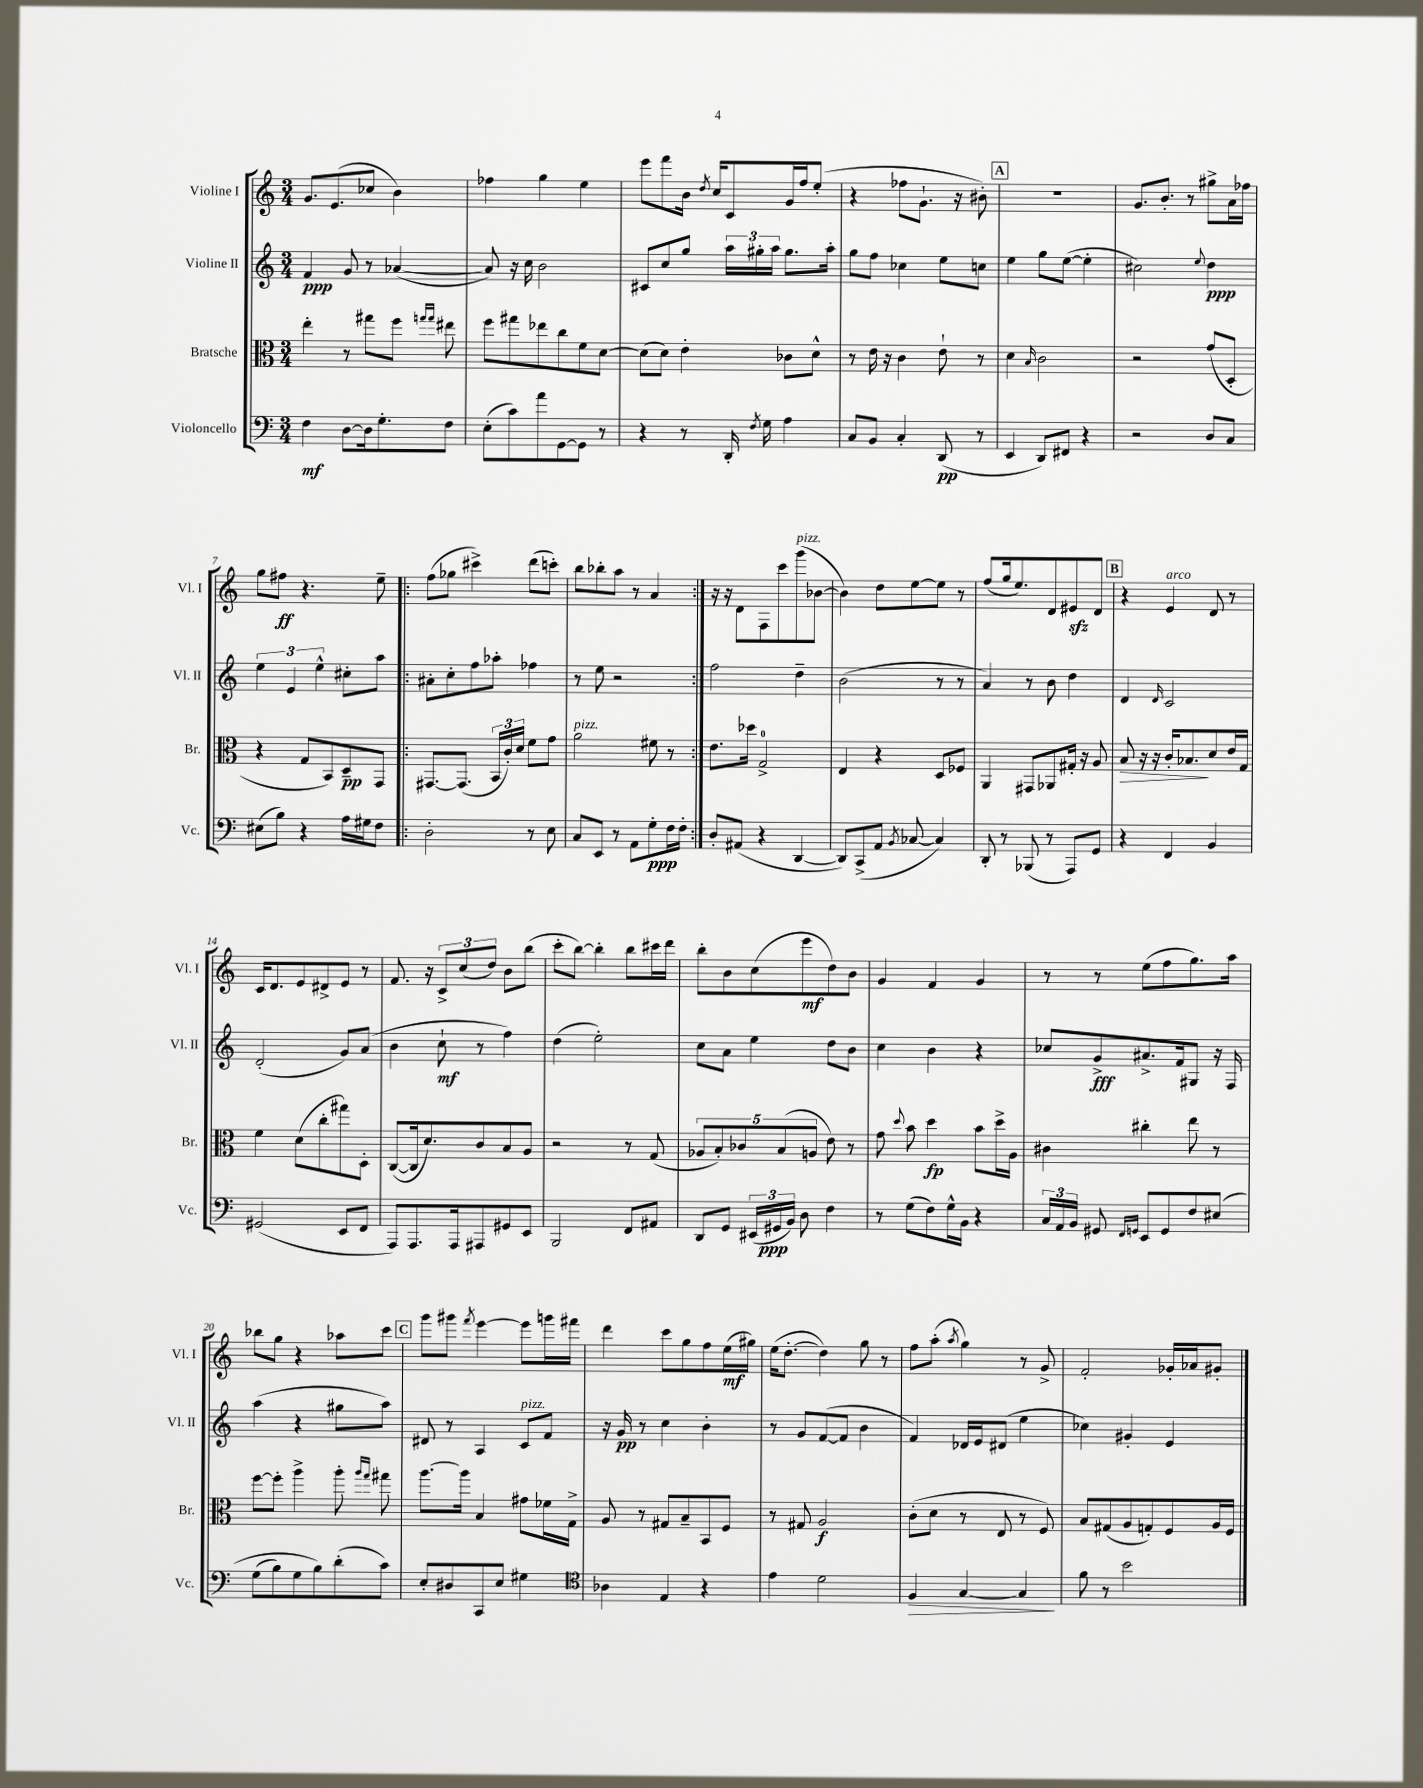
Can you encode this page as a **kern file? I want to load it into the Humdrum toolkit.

**kern	**dynam	**kern	**dynam	**kern	**dynam	**kern	**dynam
*part4	*part4	*part3	*part3	*part2	*part2	*part1	*part1
*staff4	*staff4	*staff3	*staff3	*staff2	*staff2	*staff1	*staff1
*I"Violoncello	*	*I"Bratsche	*	*I"Violine II	*	*I"Violine I	*
*I'Vc.	*	*I'Br.	*	*I'Vl. II	*	*I'Vl. I	*
*clefF4	*	*clefC3	*	*clefG2	*	*clefG2	*
*k[]	*	*k[]	*	*k[]	*	*k[]	*
*M3/4	*	*M3/4	*	*M3/4	*	*M3/4	*
=1	=1	=1	=1	=1	=1	=1	=1
4F\	mf	4ee'\	.	4f/	ppp	8.g/L	.
.	.	.	.	.	.	(8.e/	.
[8D\L	.	8r	.	8g/	.	.	.
16D\k]	.	8gg#X\L	.	8r	.	8cc-X/J	.
8.G'\	.	.	.	.	.	.	.
.	.	8ff\J	.	([4a-X/	.	4b\)	.
.	.	16qqggn/LL	.	.	.	.	.
.	.	16qqgg/JJ	.	.	.	.	.
8F\J	.	8ee#X\	.	.	.	.	.
=2	=2	=2	=2	=2	=2	=2	=2
(8E'\L	.	8ff\L	.	8a-/])	.	4ff-X\	.
8c\)	.	8gg#X\	.	16r	.	.	.
.	.	.	.	16cc\	.	.	.
8a\	.	8ee-X\	.	2b\	.	4gg\	.
[8GG\	.	8cc\	.	.	.	.	.
8GG\J]	.	8f\	.	.	.	4ee\	.
8r	.	[8d\J	.	.	.	.	.
=3	=3	=3	=3	=3	=3	=3	=3
4r	.	(8d\L]	.	8c#X/L	.	8eee\L	.
.	.	8d\J)	.	8cc/	.	8fff\	.
8r	.	4e'\	.	8gg/J	.	16b\Jk	.
.	.	.	.	.	.	8qdd/	.
.	.	.	.	.	.	16cc/KL	.
16DD'/	.	.	.	24aa\LL	.	8c/	.
.	.	.	.	24gg#X'\	.	.	.
8qF/	.	.	.	.	.	.	.
16G\	.	.	.	.	.	.	.
.	.	.	.	24aa\JJ	.	.	.
4A\	.	8c-X\L	.	8.gg#\L	.	16g/L	.
.	.	.	.	.	.	16ff/J	.
.	.	8d^^\J	.	.	.	(8ee'/J	.
.	.	.	.	16aa'\Jk	.	.	.
=4	=4	=4	=4	=4	=4	=4	=4
8C/L	.	8r	.	8gg\L	.	4r	.
8BB/J	.	16e\	.	8ff\J	.	.	.
.	.	16r	.	.	.	.	.
4C'/	.	4c\	.	4cc-X\	.	8ff-X\L	.
.	.	.	.	.	.	8.g`\J	.
(8DD/	pp	8e`\	.	8ee\L	.	.	.
.	.	.	.	.	.	16r	.
8r	.	8r	.	8ccn\J	.	8b#X'\)	.
!!LO:REH:place=s1:t=A
=5	=5	=5	=5	=5	=5	=5	=5
4EE/	.	4d\	.	4ee\	.	2.r	.
.	.	16qqB/	.	.	.	.	.
8DD/L)	.	2c\	.	8gg\L	.	.	.
8FF#X/J	.	.	.	([8ee\J	.	.	.
4r	.	.	.	4ee'\]	.	.	.
=6	=6	=6	=6	=6	=6	=6	=6
2r	.	2r	.	2cc#X\)	.	8.g/L	.
.	.	.	.	.	.	8.b'/J	.
.	.	.	.	.	.	8r	.
.	.	.	.	8qqee/	.	.	.
8D/L	.	(8g/L	.	4dd\	ppp	8gg#X^\L	.
8C/J	.	8D'/J	.	.	.	16a\L	.
.	.	.	.	.	.	16ff-X\JJ	.
!!LO:LB:g=z
=7	=7	=7	=7	=7	=7	=7	=7
(8E#X\L	.	4r	.	6ee\	.	8gg\L	.
8B\J)	.	.	.	.	.	8ff#X\J	ff
.	.	.	.	6e/	.	.	.
4r	.	8G/L	.	.	.	4.r	.
.	.	.	.	6ee^^\	.	.	.
.	.	8BB/)	.	.	.	.	.
16A\LL	.	8D~/	pp	8cc#X'\L	.	.	.
16G#X\J	.	.	.	.	.	.	.
8F\J	.	8GG/J	.	8aa\J	.	8ee~\	.
=8!|:	=8!|:	=8!|:	=8!|:	=8!|:	=8!|:	=8!|:	=8!|:
2D'\	.	[8.GG#X/L	.	8a#X'\L	.	(8ff\L	.
.	.	.	.	8cc'\	.	8gg-X\J	.
.	.	(8.GG#/J]	.	.	.	.	.
.	.	.	.	8ff\	.	4ccc#X^\)	.
.	.	24BB/LL	.	8aa-X'\J	.	.	.
.	.	24c'/)	.	.	.	.	.
.	.	24d/JJ	.	.	.	.	.
8r	.	8f\L	.	4ff-X\	.	(8ddd\L	.
8E\	.	8g\J	.	.	.	8cccn'\J)	.
=9	=9	=9	=9	=9	=9	=9	=9
!	!	!LO:TX:a:i:t=pizz.	!	!	!	!	!
8C/L	.	2a\	.	8r	.	8bb\L	.
8EE/J	.	.	.	8ee\	.	8bb-X'\	.
8r	.	.	.	2r	.	8aa\J	.
8AA\L	.	.	.	.	.	8r	.
8G'\	ppp	8f#X\	.	.	.	4a/	.
16F\L	.	8r	.	.	.	.	.
16F'\JJ	.	.	.	.	.	.	.
=10:|!	=10:|!	=10:|!	=10:|!	=10:|!	=10:|!	=10:|!	=10:|!
8D'/L	.	8.e\L	.	2ff\	.	16r	.
.	.	.	.	.	.	16r	.
(8AA#X/J	.	.	.	.	.	8d\L	.
.	.	16dd-X\Jk	.	.	.	.	.
4r	.	2G^/	.	.	.	8F\	.
.	.	.	.	.	.	8ccc\	.
!	!	!	!	!	!	!LO:TX:a:i:t=pizz.	!
[4DD/	.	.	.	4dd~\	.	(8ggg\	.
.	.	.	.	.	.	[8b-X\J	.
=11	=11	=11	=11	=11	=11	=11	=11
8DD/L])	.	4E/	.	(2b\	.	4b-\])	.
(8CC^/	.	.	.	.	.	.	.
8AA/J	.	4r	.	.	.	8dd\L	.
8qBB/	.	.	.	.	.	.	.
[8C-X/	.	.	.	.	.	[8ee\	.
4C-/])	.	8D/L	.	8r	.	8ee\J]	.
.	.	8F-X/J	.	8r	.	8r	.
=12	=12	=12	=12	=12	=12	=12	=12
8DD'/	.	4AA/	.	4a/)	.	(8ff/L	.
8r	.	.	.	.	.	16gg/k	.
.	.	.	.	.	.	8.ee/)	.
(8BBB-X/	.	8GG#X/L	.	8r	.	.	.
8r	.	8AA-X/	.	8b\	.	8d/	.
8AAA/L)	.	16G#X'/Jk	.	4dd\	.	8e#Xzz/	.
.	.	16r	.	.	.	.	.
8GG/J	.	8A/	.	.	.	8d/J	.
!!LO:REH:place=s1:t=B
=13	=13	=13	=13	=13	=13	=13	=13
!	!	!	!LO:HP:b	!	!	!	!
4r	.	8B/	>	4d/	.	4r	.
.	.	16r	.	.	.	.	.
.	.	16r	.	.	.	.	.
.	.	.	.	16qqd/	.	.	.
!	!	!	!	!	!	!LO:TX:a:i:t=arco	!
4FF/	.	16c'/KL	.	2c/	.	4e/	.
.	.	8.B-X/	.	.	.	.	.
4BB/	.	8d/	]	.	.	8d/	.
.	.	16e/L	.	.	.	8r	.
.	.	16G/JJ	.	.	.	.	.
!!LO:LB:g=z
=14	=14	=14	=14	=14	=14	=14	=14
(2GG#X/	.	4f\	.	(2d'/	.	16c/KL	.
.	.	.	.	.	.	8.d/	.
.	.	(8d\L	.	.	.	8e/	.
.	.	8cc'\	.	.	.	8d#X^/	.
8EE/L	.	8gg#X\)	.	8g/L)	.	8e/J	.
8FF/J	.	8D'\J	.	(8a/J	.	8r	.
=15	=15	=15	=15	=15	=15	=15	=15
8AAA/L)	.	([8C/L	.	4b\	.	8.f/	.
8.AAA/	.	16C/k]	.	.	.	.	.
.	.	8.d/)	.	.	.	16r	.
.	.	.	.	8cc`\	mf	12c^/L	.
16AAA/k	.	.	.	.	.	.	.
.	.	.	.	.	.	(12cc/	.
8AAA#X/	.	8c/	.	8r	.	.	.
.	.	.	.	.	.	12dd/J)	.
8GG#X/	.	8B/	.	4ff\)	.	8b\L	.
8EE/J	.	8A/J	.	.	.	(8bb\J	.
=16	=16	=16	=16	=16	=16	=16	=16
2BBB/	.	2r	.	(4dd\	.	8ccc'\L	.
.	.	.	.	.	.	[8bb\J)	.
.	.	.	.	2ee'\)	.	4bb'\]	.
8FF/L	.	8r	.	.	.	8bb\L	.
8AA#X/J	.	(8G/	.	.	.	16ccc#X\L	.
.	.	.	.	.	.	16ddd\JJ	.
=17	=17	=17	=17	=17	=17	=17	=17
8DD/L	.	10A-X/L	.	8cc\L	.	8bb'\L	.
.	.	10B'/)	.	.	.	.	.
8GG/J	.	.	.	8a\J	.	8b\	.
.	.	10c-X/	.	.	.	.	.
(24EE#X/LL	.	.	.	4ee\	.	(8cc\	.
24GG#X/	ppp	.	.	.	.	.	.
.	.	(10B/	.	.	.	.	.
24BB/JJ)	.	.	.	.	.	.	.
8D\	.	.	.	.	.	8eee\	mf
.	.	10An/J	.	.	.	.	.
4F\	.	8e\)	.	8dd\L	.	8dd\)	.
.	.	8r	.	8b\J	.	8b\J	.
=18	=18	=18	=18	=18	=18	=18	=18
8r	.	8g\	.	4cc\	.	4g/	.
.	.	8qqdd/	.	.	.	.	.
(8G\L	.	8b\	.	.	.	.	.
8F\)	.	4dd\	fp	4b\	.	4f/	.
16G^^\L	.	.	.	.	.	.	.
16BB\JJ	.	.	.	.	.	.	.
4r	.	8b\L	.	4r	.	4g/	.
.	.	16dd^\L	.	.	.	.	.
.	.	16A\JJ	.	.	.	.	.
=19	=19	=19	=19	=19	=19	=19	=19
24C/LL	.	4c#X\	.	8cc-X/L	.	8r	.
24AA/	.	.	.	.	.	.	.
24BB/JJ	.	.	.	.	.	.	.
8GG#X/	.	.	.	8g^/	fff	8r	.
16qqFF/LL	.	.	.	.	.	.	.
16qqGGn/JJ	.	.	.	.	.	.	.
8EE/L	.	4cc#X'\	.	8.a#X^/	.	(8ee\L	.
8GG/	.	.	.	.	.	8ff\	.
.	.	.	.	16f/k	.	.	.
8F/	.	8ee\	.	8G#X/J	.	8.gg\)	.
(8E#X/J	.	8r	.	16r	.	.	.
.	.	.	.	16F/	.	16aa\Jk	.
!!LO:LB:g=z
=20	=20	=20	=20	=20	=20	=20	=20
(8G\L	.	[8ff\L	.	(4aa\	.	8bb-X\L	.
8B\)	.	8ff'\J]	.	.	.	8gg\J	.
8G\	.	4aa^\	.	4r	.	4r	.
8B\)	.	.	.	.	.	.	.
(8d'\	.	8aa'\	.	8gg#X\L	.	8aa-X\L	.
.	.	16qqaa/LL	.	.	.	.	.
.	.	16qqgg/JJ	.	.	.	.	.
8c\J)	.	8gg#X\	.	8aa\J)	.	8ccc\J	.
!!LO:REH:place=s1:t=C
=21	=21	=21	=21	=21	=21	=21	=21
8E'/L	.	[8.aa\L	.	8d#X/	.	8ggg\L	.
8D#X/	.	.	.	8r	.	8ggg#X\J	.
.	.	16aa\Jk]	.	.	.	.	.
.	.	.	.	.	.	8qfff/	.
8CC/	.	4B/	.	4A/	.	[4eee\	.
8E/J	.	.	.	.	.	.	.
!	!	!	!	!LO:TX:a:i:t=pizz.	!	!	!
4G#X\	.	8g#X\L	.	8c/L	.	8eee\L]	.
.	.	16f-X\L	.	8f/J	.	16gggn\L	.
.	.	16G^\JJ	.	.	.	16fff#X\JJ	.
=22	=22	=22	=22	=22	=22	=22	=22
*clefC4	*	*	*	*	*	*	*
4A-X\	.	8A/	.	16r	.	4ddd\	.
.	.	.	.	16g/	pp	.	.
.	.	8r	.	8r	.	.	.
4E/	.	8G#X/L	.	4cc\	.	8ccc\L	.
.	.	8B~/	.	.	.	8gg\	.
4r	.	8BB/	.	4b'\	.	8ff\	.
.	.	8F/J	.	.	.	(16ee\L	mf
.	.	.	.	.	.	16gg#X\JJ)	.
=23	=23	=23	=23	=23	=23	=23	=23
4e\	.	8r	.	8r	.	(16ee\KL	.
.	.	.	.	.	.	[8.dd'\J	.
.	.	8G#X/	.	8g/L	.	.	.
2d\	.	2A/	f	([8f/	.	4dd\])	.
.	.	.	.	8f/J]	.	.	.
.	.	.	.	4b\	.	8gg\	.
.	.	.	.	.	.	8r	.
=24	=24	=24	=24	=24	=24	=24	=24
!	!LO:HP:b	!	!	!	!	!	!
4F/	>	(8c'\L	.	4f/)	.	8ff\L	.
.	.	8d\J	.	.	.	(8aa'\J	.
.	.	.	.	.	.	8qaa/	.
[4G/	.	8r	.	16d-X/LL	.	4gg\)	.
.	.	.	.	16e/J	.	.	.
.	.	8E/	.	(8d#X/J	.	.	.
4G/]	.	8r	.	4ee\	.	8r	.
.	.	8F/)	.	.	.	8g^/	.
.	]	.	.	.	.	.	.
=25	=25	=25	=25	=25	=25	=25	=25
8f\	.	8B/L	.	4cc-X\)	.	2f'/	.
8r	.	(8G#X/	.	.	.	.	.
2b\	.	8A/	.	4g#X'/	.	.	.
.	.	8Gn'/)	.	.	.	.	.
.	.	8F/	.	4e/	.	16g-X'/LL	.
.	.	.	.	.	.	16a-X/J	.
.	.	16A/L	.	.	.	8g#X'/J	.
.	.	16F/JJ	.	.	.	.	.
==	==	==	==	==	==	==	==
*-	*-	*-	*-	*-	*-	*-	*-
